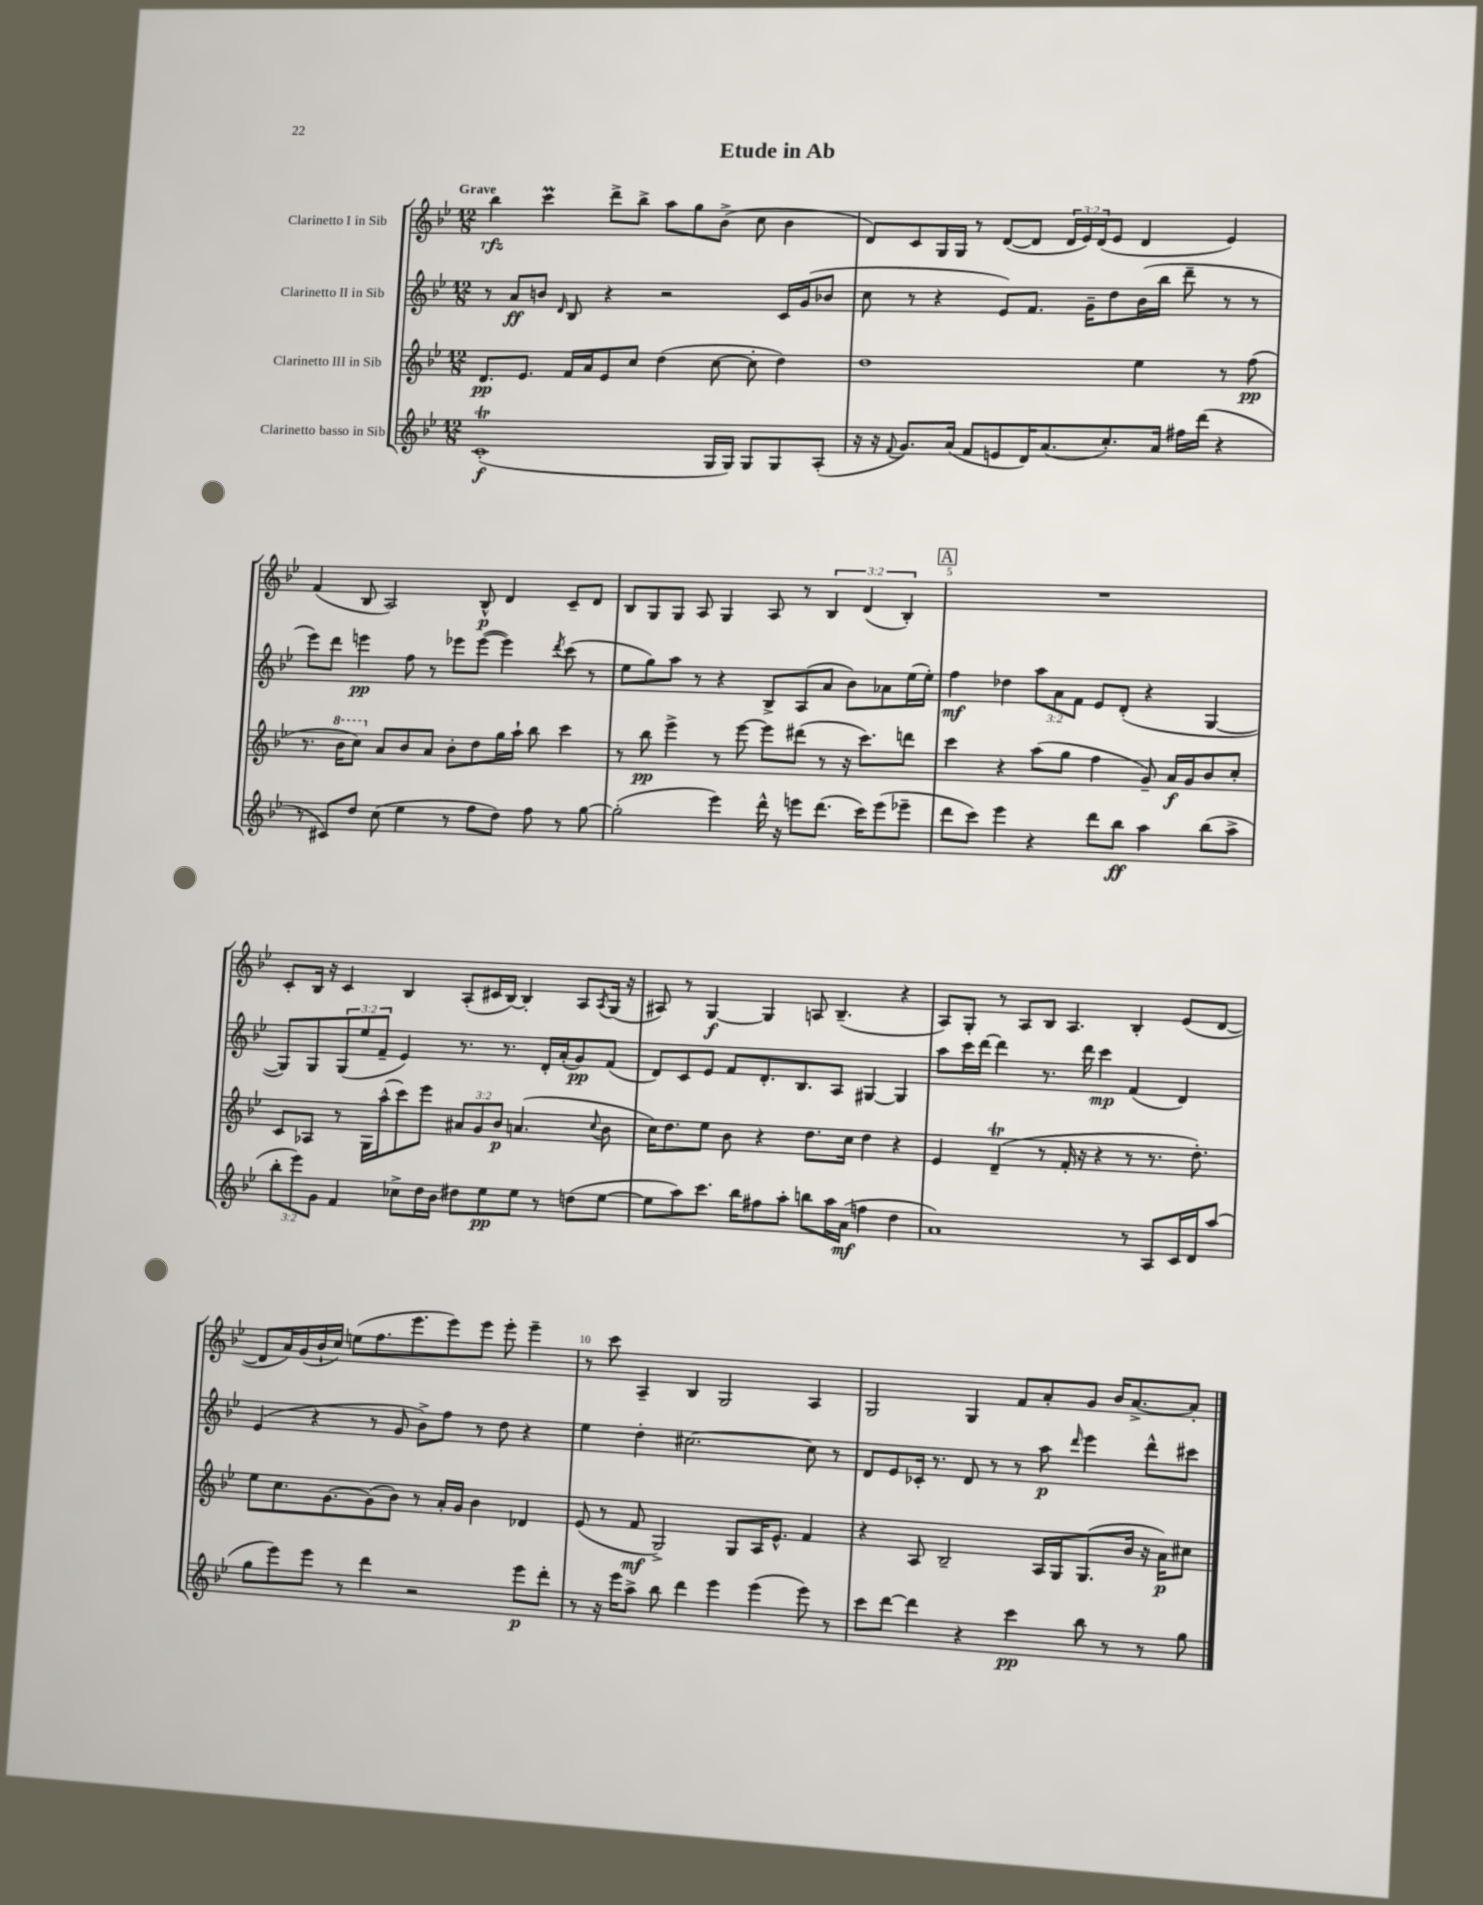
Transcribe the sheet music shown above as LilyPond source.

\header { title = "Etude in Ab" }
<<
\new StaffGroup <<
\new Staff = "s0" \with { instrumentName = "Clarinetto I in Sib" } {
    \clef treble \key bes \major \numericTimeSignature \time 12/8 \override Staff.TupletNumber.text = #tuplet-number::calc-fraction-text \tempo "Grave"
    bes''4\rfz c'''4\prall d'''8-> bes''8-> a''8 g''8 bes'8->( c''8 bes'4 |
    d'8) c'8 g16 g16 r8 d'8~( d'8 \tuplet 3/2 { d'16 ees'16) d'16( } ees'8 d'4 ees'4) |
    f'4( bes8 a2) bes8-^\p d'4 c'8-- d'8 |
    bes8 g8 g8 a8 g4 a8 r8 \tuplet 3/2 { bes4 d'4( bes4-.) } |
    \mark \markup { \box "A" } R1. |
    c'8-. bes16 r16 c'4 bes4 a8-.( cis'16 bes16~) bes4-. a8 \acciaccatura { a8 } g16( r16 |
    ais8) r8 g4~\f g4 a8 bes4.--( r4 |
    a8) g8-. r8 a8 bes8 a4. bes4-. ees'8( d'8~ |
    d'8 a'16) g'16( bes'16-! c''16) e''8( f''8. ees'''8. ees'''8) ees'''8 ees'''8-. ees'''4-- |
    r8 c'''8 a4-- bes4 g2 a4 |
    g2 g4 f'8 a'8-. g'8 bes'16 a'8.~-> a'8-. \bar "|." |
}
\new Staff = "s1" \with { instrumentName = "Clarinetto II in Sib" } {
    \clef treble \key bes \major \numericTimeSignature \time 12/8 \override Staff.TupletNumber.text = #tuplet-number::calc-fraction-text
    r8 a'8\ff b'8 \grace { d'16 } bes8 r4 r2 c'16 g'16( bes'8 |
    c''8 r8 r4 ees'8) f'8. g'16-- d''8 bes'16( bes''16 d'''8-- r8 r8 |
    ees'''8) d'''8 e'''4\pp f''8 r8 ees'''8 ees'''8~( ees'''4) \acciaccatura { d'''8 } c'''8( r8 |
    ees''8 g''8) a''8 r8 r4 bes8-> a8( a'8 bes'8) aes'8 ees''16( ees''16-.) |
    \mark \markup { \box "A" } f''4\mf des''4 \tuplet 3/2 { a''8 a'8 f'8 } ees'8 d'8-.( r4 g4~ |
    g8) g8 \tuplet 3/2 { g8( ees''8 f'8-- } ees'4) r8. r8. d'16-. a'16-.( g'8\pp) f'8( |
    d'8) c'8 ees'8 f'8 d'8.-. bes8. a8 gis4~ gis4 |
    a''8 c'''16 d'''16~ d'''4 r8. d'''16 c'''4\mp f'4( d'4) |
    ees'4( r4 r8 g'8 bes'8->) f''8 r8 d''8 r4 |
    ees''4 d''4-. cis''2.~ cis''8 r8 |
    d'8 ees'8 ces'16-. r8. d'8 r8 r8 a''8\p \grace { d'''16 } ees'''4 d'''8-^ cis'''8 \bar "|." |
}
\new Staff = "s2" \with { instrumentName = "Clarinetto III in Sib" } {
    \clef treble \key bes \major \numericTimeSignature \time 12/8 \override Staff.TupletNumber.text = #tuplet-number::calc-fraction-text
    d'8.\pp ees'8. f'16 a'16 ees'8 c''8 d''4( c''8~ c''8-. d''4) |
    d''1 ees''4 r8 f''8\pp( |
    r8. \ottava #1 bes''16 c'''8) \ottava #0 a'8 bes'8 a'8 bes'8-. d''8 g''16 a''16-! bes''8 c'''4 |
    r8 bes''8\pp ees'''4-> r8 ees'''8~ ees'''8 dis'''8( r8 r16 c'''8.) d'''8 |
    \mark \markup { \box "A" } c'''4 r4 a''8( g''8 f''4 g'8--) a'16\f g'16 bes'8 c''8-. |
    c'8 aes8 r8 g16 a''16-^( c'''8) ees'''8 \tuplet 3/2 { ais'8 g'8 bes'8\p } a'4.( \appoggiatura { c''8 } bes'8 |
    c''16) d''8. ees''8 bes'8 r4 d''8. c''16 d''4 r4 |
    ees'4 d'4--\trill( r8 f'16-. r16 r4 r8 r8. d''8.-.) |
    ees''8 c''8. g'8.~ g'8( bes'8) r8 a'16-. g'16 bes'4 des'4 |
    ees'8( r8 f'8\mf g2->) g8 a16 ees'8.-^ f'4 |
    r4 a8 bes2-- a16 g16 g8.( bes'16 r16 a'16\p) cis''8 \bar "|." |
}
\new Staff = "s3" \with { instrumentName = "Clarinetto basso in Sib" } {
    \clef treble \key bes \major \numericTimeSignature \time 12/8 \override Staff.TupletNumber.text = #tuplet-number::calc-fraction-text
    c'1-.\trill\f( g16 g16) g8 g8 a8-.( |
    r16 r16 \appoggiatura { f'8 } g'8.) a'16( f'8 e'8 d'16) a'8.( c''8.-.) a'16 fis''16 d'''16( r4 |
    r8 cis'8) d''8 c''8( ees''4 r8 f''8 d''8) f''8 r8 g''8~ |
    g''2-.( ees'''4) d'''16-^ r16 e'''8 d'''8.( c'''16) e'''8( ees'''8-- |
    \mark \markup { \box "A" } d'''8 c'''8) ees'''4 r4 d'''8 bes''8\ff a''4 bes''8( a''8-> |
    \tuplet 3/2 { bes''8-. ees'''8) g'8 } f'4 ces''8-> d''16 bes'16 dis''8 ees''8\pp ees''8 r8 d''8( ees''8~ |
    ees''8 a''8) c'''8. bes''16 fis''8 a''8-. b''8 a''16 a'16\mf( f''4 d''4 |
    a'1) r8 a8 c'16 d'16 a''8( |
    g''8 ees'''8) ees'''8 r8 d'''4 r2 ees'''8\p d'''8-. |
    r8 r16 ees'''16 a''8-> bes''8 d'''4 ees'''4 ees'''4( ees'''8) r8 |
    c'''8 d'''8~ d'''4 r4 c'''4\pp bes''8 r8 r8 g''8 \bar "|." |
}
>>
>>
\layout { \context { \Score \override BarNumber.break-visibility = ##(#f #t #t) barNumberVisibility = #(every-nth-bar-number-visible 5) } }
